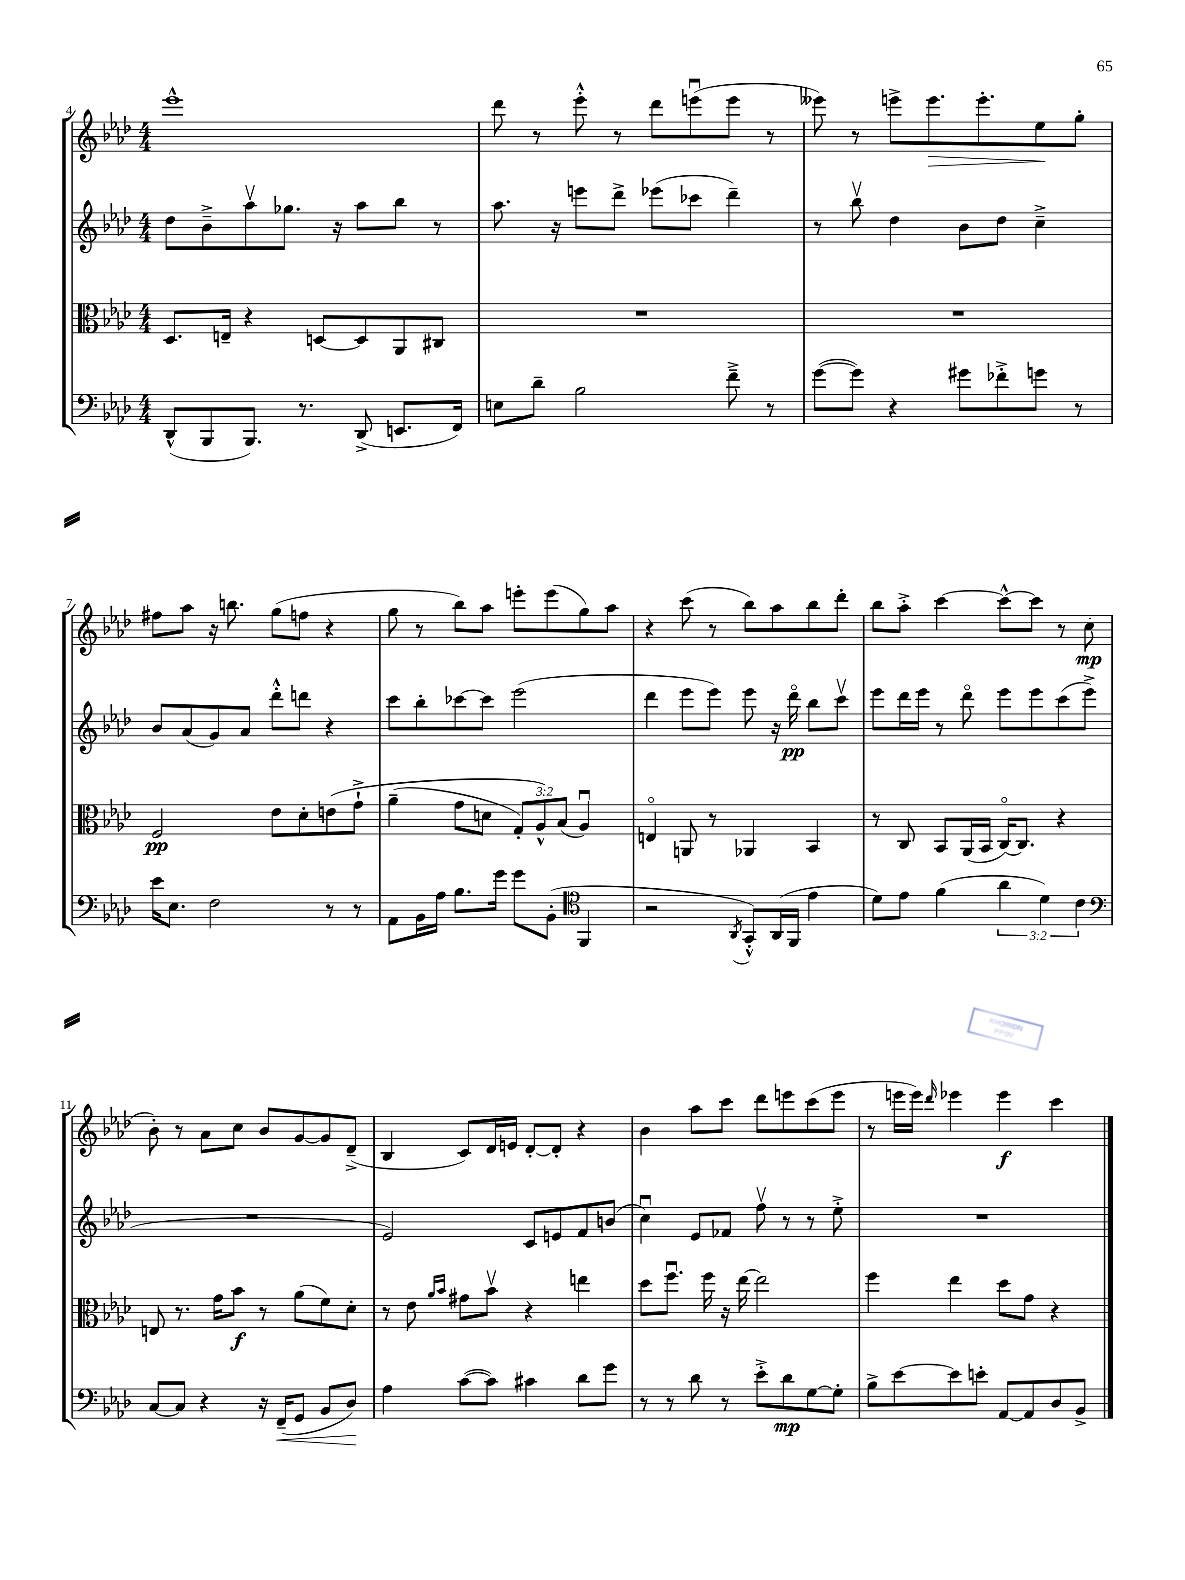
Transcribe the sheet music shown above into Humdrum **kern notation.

**kern	**kern	**kern	**kern
*staff4	*staff3	*staff2	*staff1
*clefF4	*clefC3	*clefG2	*clefG2
*k[b-e-a-d-]	*k[b-e-a-d-]	*k[b-e-a-d-]	*k[b-e-a-d-]
*M4/4	*M4/4	*M4/4	*M4/4
(8DD-^^/L	8.D-/L	8dd-\L	1eee-^^
8BBB-/	.	8b-~^\	.
.	16E~/Jk	.	.
8.BBB-/J)	4r	8aa-v\	.
.	.	8.gg-\J	.
8.r	.	.	.
.	[8D/L	.	.
.	.	16r	.
(8DD-^/	8D/]	8aa-\L	.
8.EE/L	8AA-/	8bb-\J	.
.	8C#/J	8r	.
16FF/Jk)	.	.	.
=	=	=	=
8E\L	1r	8.aa-\	8ddd-\
8d-~\J	.	.	8r
.	.	16r	.
2B-\	.	8eee\L	8eee-'^^\
.	.	8ddd-^\J	8r
.	.	(8eee-\L	8ddd-\L
.	.	8ccc-\J	(8eeeu\
8f~^\	.	4ddd-~\)	8eee\J
8r	.	.	8r
=	=	=	=
([8g\L	1r	8r	8eee--\)
8g\]J)	.	8bb-v\	8r
4r	.	4dd-\	8eee^\L
.	.	.	8.eee\
8g#\L	.	8b-\L	.
.	.	.	8.eee'\
8f-'^\	.	8dd-\J	.
8g\J	.	4cc~^\	8ee-\
8r	.	.	8gg'\J
=	=	=	=
16e-\LK	2F/	8b-/L	8ff#\L
8.E-\J	.	.	.
.	.	(8a-/	8aa-\J
2F\	.	8g/)	16r
.	.	.	8.bb\
.	.	8a-/J	.
.	8e-\L	8ddd-'^^\L	(8gg\L
.	8d-'\	8ddd\J	8ff\J
8r	&(8e\	4r	4r
8r	8g`^\J	.	.
=	=	=	=
8AA-\L	(4a-~\	8ccc\L	8gg\
16BB-\L	.	8bb-'\	8r
16A-\JJ	.	.	.
8.B-\L	8g\L	[8ccc-\	8bb-\L)
.	8d\J	8ccc-\]J	8aa-\J
16g\Jk	.	.	.
8g\L	12G'/L)	(2eee-\	8eee'\L
.	12A-^^/&)	.	.
(8BB-'\J	.	.	(8eee\
.	(12B-/J	.	.
*clefC4	*	*	*
4FF/	4A-u/)	.	8gg\)
.	.	.	8aa-\J
=	=	=	=
2r	4Eo/	4ddd-\	4r
.	8AA/	8eee-\L	(8ccc\
.	8r	8eee-\J)	8r
8qAA-/	.	.	.
8GG'^^/L)	4AA-/	8eee-\	8bb-\L)
(16AA-/L	.	16r	8aa-\
16FF/JJ	.	16ddd-o\	.
4e-\	4BB-/	8bb-\L	8bb-\
.	.	8cccv\J	8ddd-'\J
=	=	=	=
8d-\L)	8r	8eee-\L	8bb-\L
8e-\J	8C/	16ddd-\L	8aa-'^\J
.	.	16eee-\JJ	.
(4f\	8BB-/L	8r	[4ccc\
.	(16AA-/L	8ddd-o\	.
.	16BB-/JJ	.	.
6a-\	[16Co/LK)	8eee-\L	8ccc^^\_L
.	8.C/]J	.	.
.	.	8eee-\	8ccc\]J
6d-\)	.	.	.
.	4r	(8ccc\	8r
6c\	.	.	.
.	.	8eee-^\J	(8cc\
=	=	=	=
*clefF4	*	*	*
[8C/L	8E/	1r	8b-'\)
8C/]J	8.r	.	8r
4r	.	.	8a-\L
.	16g\LK	.	.
.	8b-\J	.	8cc\J
16r	8r	.	8b-/L
(16FF~/LK	.	.	.
8GG/J	(8a-\L	.	[8g/
8BB-/L	8f\)	.	8g/]
8D-/J)	8d-'\J	.	(8d-~^/J
=	=	=	=
4A-\	8r	2e-/)	4B-/
.	8e-\	.	.
.	16qqa-/LL	.	.
.	16qqb-/JJ	.	.
([8c\L	8g#\L	.	8c/L)
8c\]J)	8b-v\J	.	16d-/L
.	.	.	16e/JJ
4c#\	4r	8c/L	[8d-'/L
.	.	8e/	8d-'/]J
8d-\L	4ee\	8f/	4r
8g\J	.	(8b/J	.
=	=	=	=
8r	8dd-\L	4ccu\)	4b-\
8r	8.ffu\J	.	.
8d-\	.	8e-/L	8aa-\L
.	16ff\	.	.
8r	16r	8f-/J	8ccc\J
.	[16ee-\	.	.
8e-'^\L	2ee-\]	8ffv\	8ddd-\L
8d-\	.	8r	8eee\
[8G\	.	8r	(8ccc\
8G'\]J	.	8ee-'^\	8eee\J
=	=	=	=
8B-^\L	4ff\	1r	8r
[8e-\	.	.	16eee\LL
.	.	.	16eee\JJ)
.	.	.	16qqddd-/
8e-\]	4ee-\	.	4eee-\
8e'\J	.	.	.
[8AA-/L	8dd-\L	.	4eee-\
8AA-/]	8g\J	.	.
8D-/	4r	.	4ccc\
8BB-^/J	.	.	.
==	==	==	==
*-	*-	*-	*-
